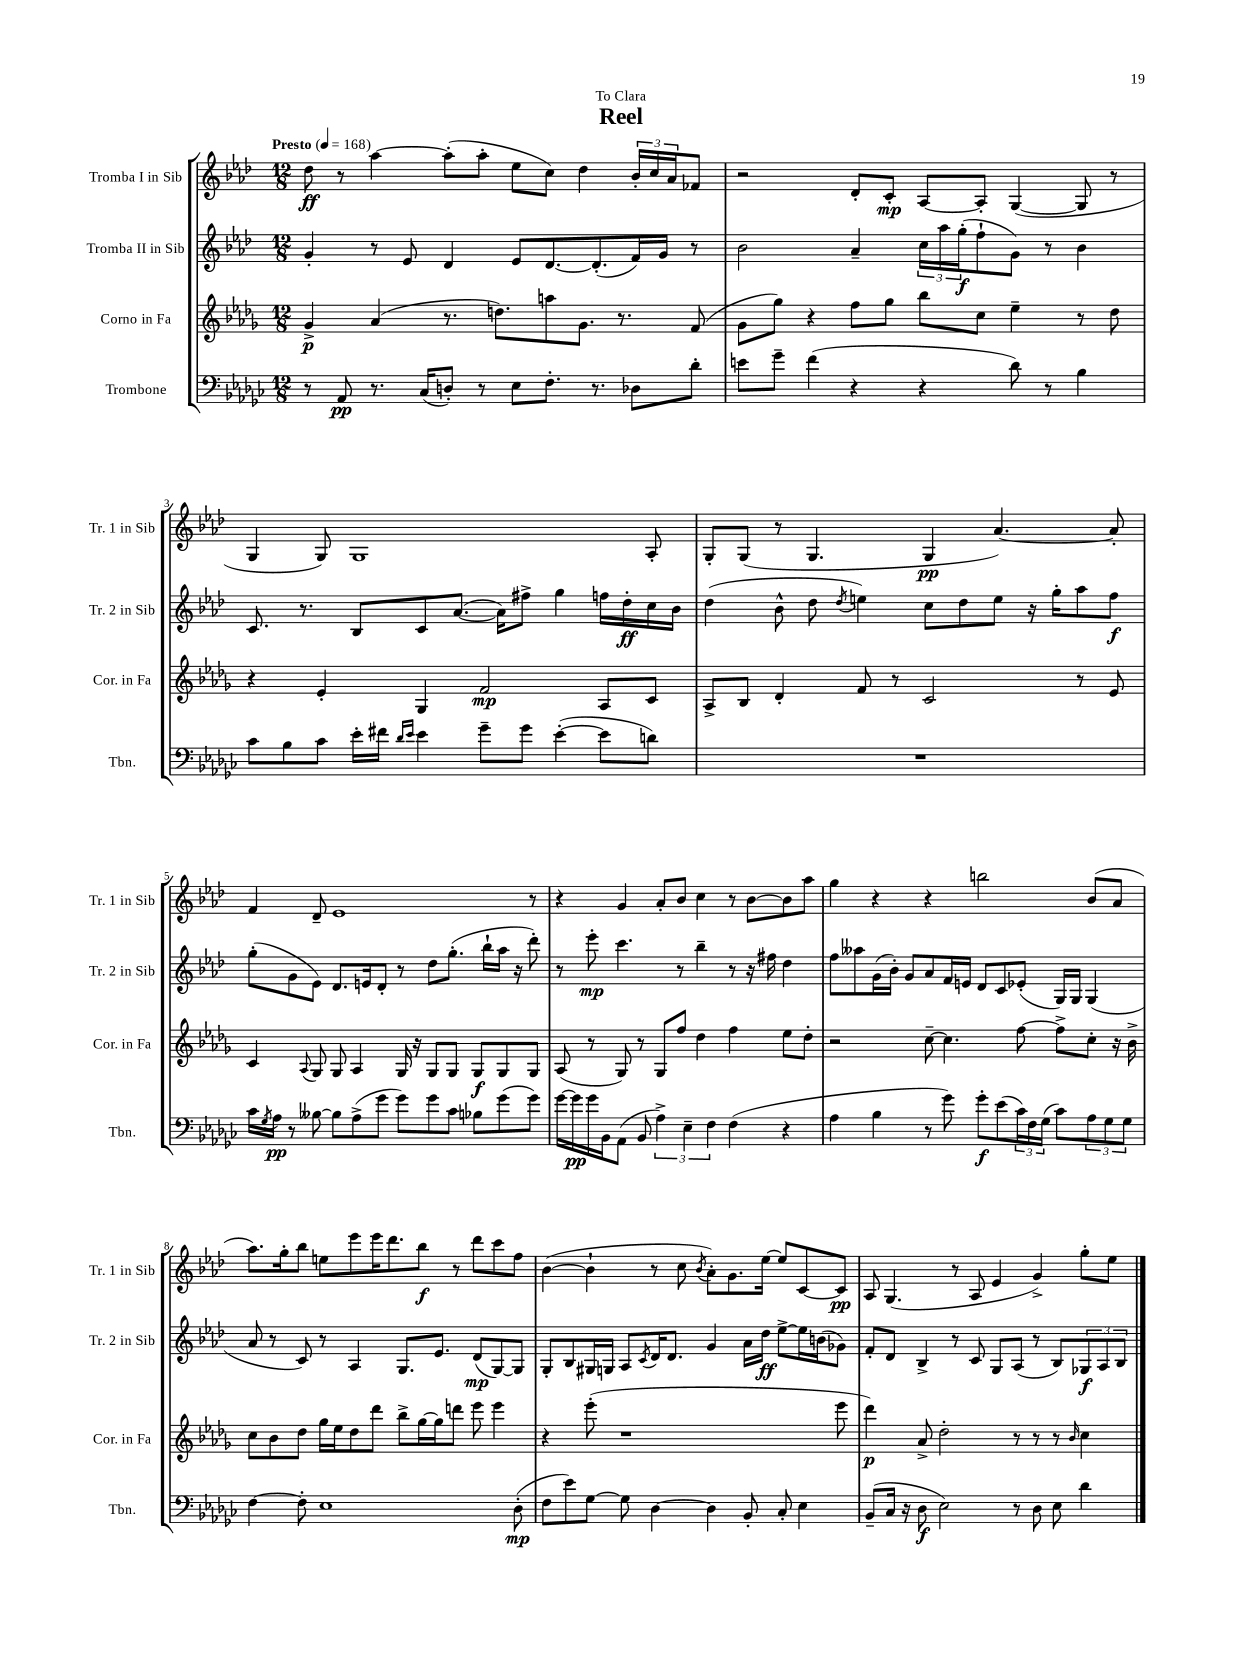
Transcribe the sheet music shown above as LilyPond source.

\header { title = "Reel" dedication = "To Clara" }
<<
\new StaffGroup <<
\new Staff = "s0" \with { instrumentName = "Tromba I in Sib" shortInstrumentName = "Tr. 1 in Sib" } {
    \clef treble \key aes \major \numericTimeSignature \time 12/8 \tempo "Presto" 4 = 168
    des''8\ff r8 aes''4~ aes''8-.( aes''8-. ees''8 c''8) des''4 \tuplet 3/2 { bes'16-. c''16 aes'16 } fes'8 |
    r2 des'8-. c'8-.\mp aes8~ aes8-. g4~( g8 r8 |
    g4 g8) g1 aes8-. |
    g8-. g8( r8 g4. g4\pp aes'4.~) aes'8-. |
    f'4 des'8-- ees'1 r8 |
    r4 g'4 aes'8-. bes'8 c''4 r8 bes'8~ bes'8 aes''8 |
    g''4 r4 r4 b''2 bes'8( aes'8 |
    aes''8.) g''16-. bes''8 e''8 ees'''8 ees'''16 des'''8. bes''8\f r8 des'''8 c'''8 f''8 |
    bes'4~( bes'4-! r8 c''8 \acciaccatura { bes'8 } aes'8-.) g'8. ees''16~ ees''8 c'8~ c'8\pp |
    aes8 g4.( r8 aes8 ees'4 g'4->) g''8-. ees''8 \bar "|." |
}
\new Staff = "s1" \with { instrumentName = "Tromba II in Sib" shortInstrumentName = "Tr. 2 in Sib" } {
    \clef treble \key aes \major \numericTimeSignature \time 12/8
    g'4-. r8 ees'8 des'4 ees'8 des'8.~ des'8.-.( f'16) g'16 r8 |
    bes'2 aes'4-- \tuplet 3/2 { c''16 aes''16 g''16-.\f( } f''8-! g'8) r8 bes'4 |
    c'8. r8. bes8 c'8 aes'8.~( aes'16) fis''8-> g''4 f''16 des''16-.\ff c''16 bes'16 |
    des''4( bes'8-^ des''8 \acciaccatura { des''8 } e''4) c''8 des''8 e''8 r16 g''16-. aes''8 f''8\f |
    g''8-.( g'8 ees'8) des'8. e'16 des'8-. r8 des''8 g''8.-.( bes''16-! aes''16 r16 des'''8-.) |
    r8 ees'''8-.\mp c'''4. r8 bes''4-- r8 r16 fis''16 des''4 |
    f''8 aeses''8 g'16( bes'16-.) g'8 aes'8 f'16 e'16 des'8 c'8 ees'8-.( g16) g16 g4( |
    aes'8 r8 c'8) r8 aes4 g8. ees'8. des'8\mp( g8~) g8 |
    g8-. bes8 gis16 g16 aes8 \acciaccatura { c'8 } des'16 des'8. g'4 aes'16 des''16\ff ees''8~-> ees''16 b'16( ges'8) |
    f'8-. des'8 bes4-> r8 c'8 g8 aes8( r8 bes8) \tuplet 3/2 { ges8\f aes8 bes8 } \bar "|." |
}
\new Staff = "s2" \with { instrumentName = "Corno in Fa" shortInstrumentName = "Cor. in Fa" } {
    \clef treble \key des \major \numericTimeSignature \time 12/8
    ges'4->\p aes'4( r8. d''8.) a''8 ges'8. r8. f'8( |
    ges'8 ges''8) r4 f''8 ges''8 bes''8 c''8 ees''4-- r8 des''8 |
    r4 ees'4-. ges4 f'2\mp aes8 c'8 |
    aes8-> bes8 des'4-. f'8 r8 c'2 r8 ees'8 |
    c'4 \appoggiatura { aes8 } ges8 ges8 aes4 ges16 r16 ges8 ges8 ges8\f ges8 ges8 |
    aes8( r8 ges8) r8 ges8 f''8 des''4 f''4 ees''8 des''8-. |
    r2 c''8~-- c''4. f''8~ f''8-> c''8-. r16 bes'16-> |
    c''8 bes'8 des''8 ges''16 ees''16 des''8 des'''8 bes''8-> ges''16~ ges''16 d'''8 ees'''8 ees'''4 |
    r4 ees'''8-.( r1 ees'''8 |
    des'''4\p) aes'8-> des''2-. r8 r8 r8 \grace { bes'16 } c''4 \bar "|." |
}
\new Staff = "s3" \with { instrumentName = "Trombone" shortInstrumentName = "Tbn." } {
    \clef bass \key ges \major \numericTimeSignature \time 12/8
    r8 aes,8\pp r8. ces16( d8-.) r8 ees8 f8.-. r8. des8 des'8-. |
    e'8 ges'8-- f'4( r4 r4 des'8) r8 bes4 |
    ces'8 bes8 ces'8 ees'16-. fis'16 \grace { des'16 ees'16 } ees'4 ges'8-- ges'8 ees'4~-.( ees'8 d'8) |
    R1. |
    ces'16 \acciaccatura { ges8 } aes16\pp r8 beses8~ beses8 aes8->( ges'8 ges'8) ges'8 ces'8 bes8 ges'8( ges'8) |
    ges'16~ ges'16\pp ges'16 bes,16 aes,8( bes,8 \tuplet 3/2 { aes4->) ees4-- f4 } f4( r4 |
    aes4 bes4 r8 ges'8) ges'8-.\f ees'8( \tuplet 3/2 { ces'16) f16 ges16( } ces'8) \tuplet 3/2 { aes8 ges8 ges8 } |
    f4~ f8-. ees1 des8-.\mp( |
    f8 ees'8) ges8~ ges8 des4~ des4 bes,8-. ces8-. ees4 |
    bes,8--( ces16 r16 des8\f ees2) r8 des8 ees8 des'4 \bar "|." |
}
>>
>>
